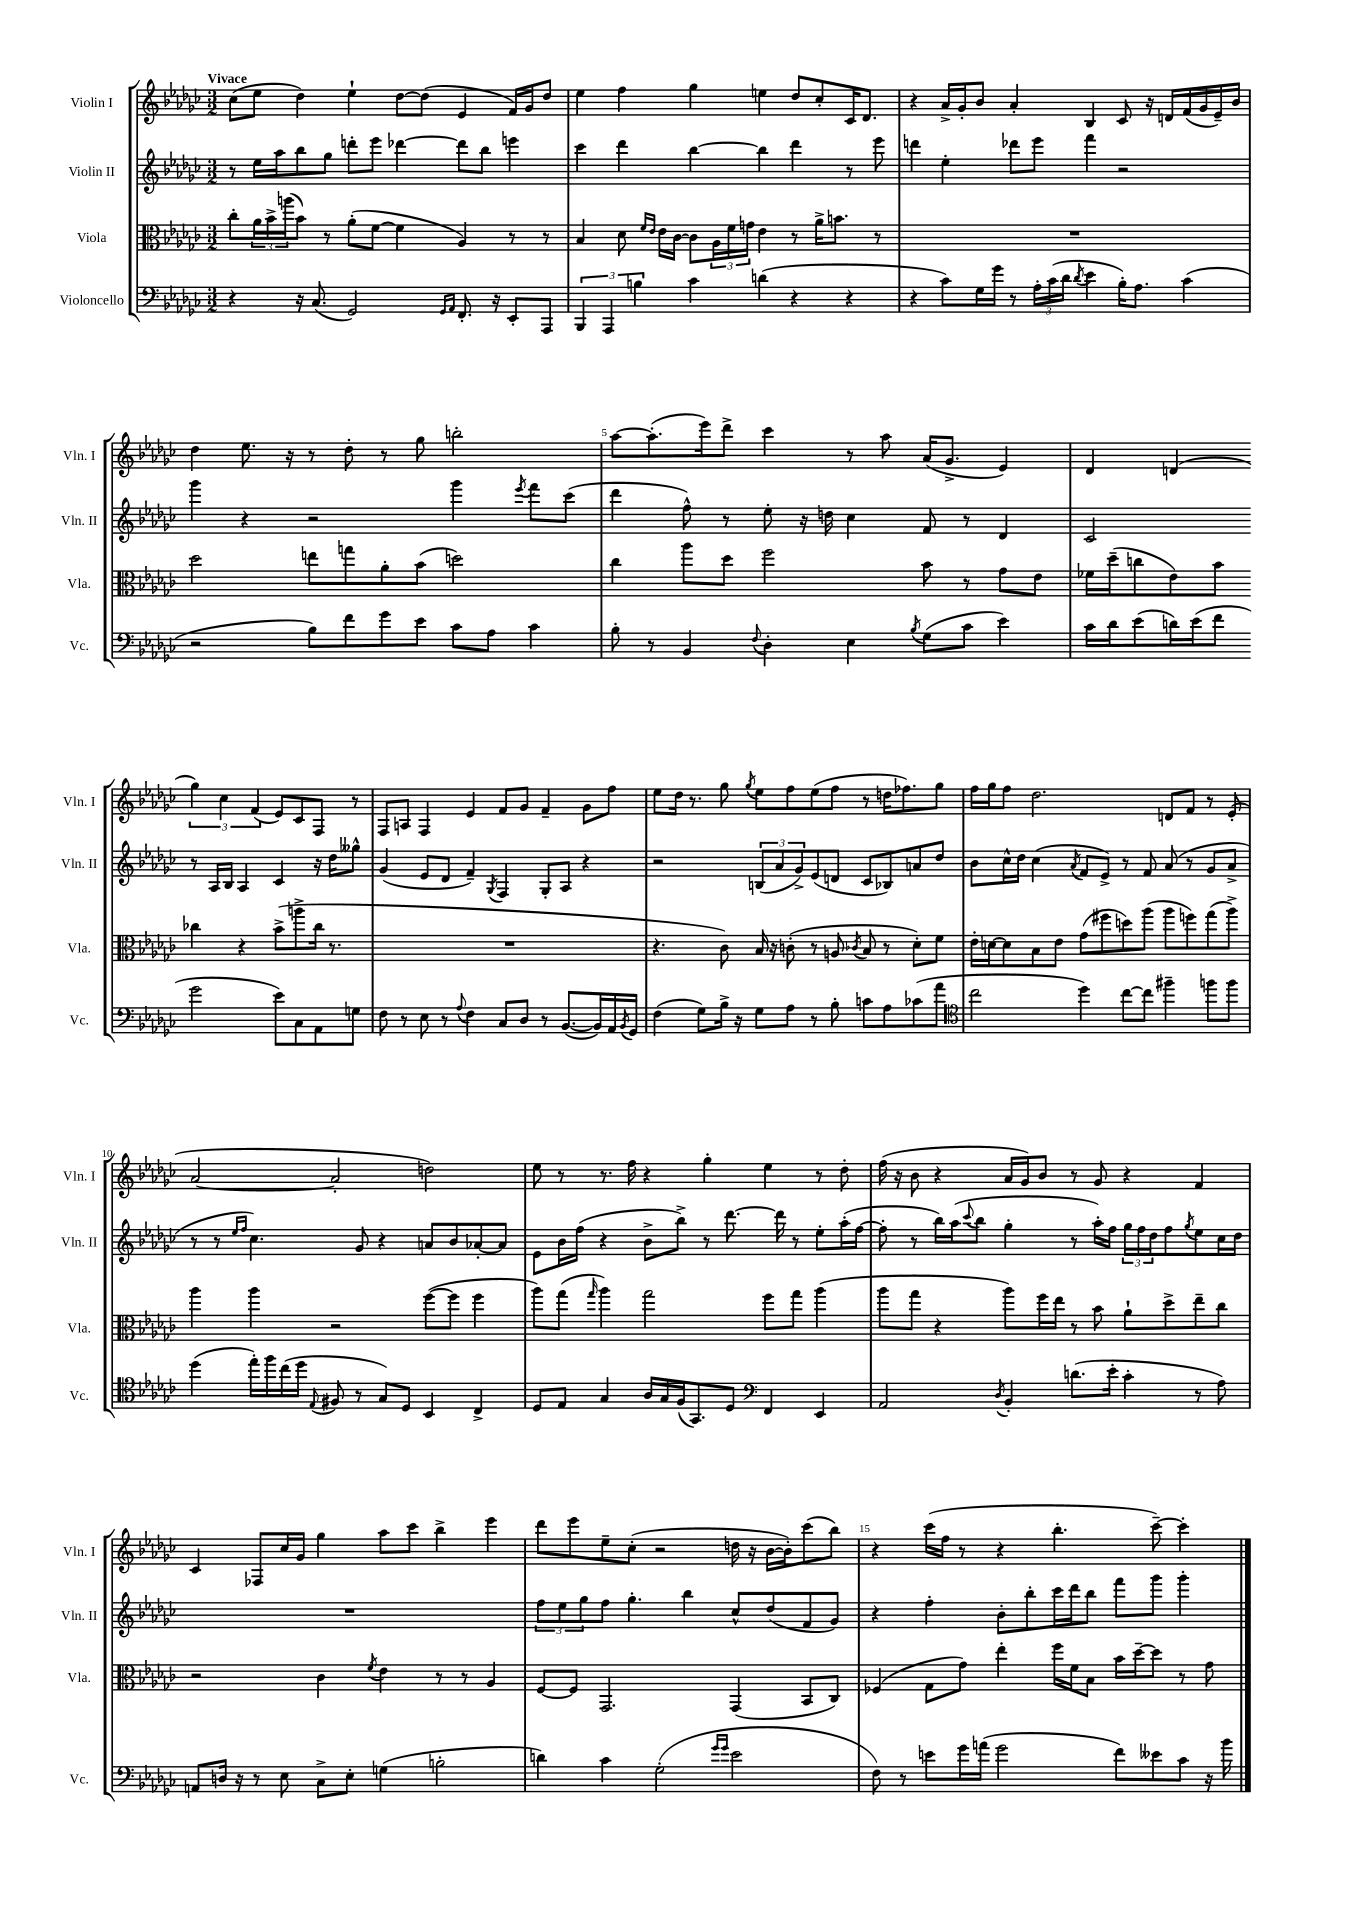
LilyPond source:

<<
\new StaffGroup <<
\new Staff = "s0" \with { instrumentName = "Violin I" shortInstrumentName = "Vln. I" } {
    \clef treble \key ges \major \numericTimeSignature \time 3/2 \tempo "Vivace"
    ces''8( ees''8 des''4) ees''4-! des''8~ des''8( ees'4 f'16) ges'16 des''8 |
    ees''4 f''4 ges''4 e''4 des''8 ces''8-. ces'16 des'8. |
    r4 aes'16-> ges'16-. bes'8 aes'4-. bes4 ces'8 r16 d'16 f'16( ges'16 ees'16--) bes'16 |
    des''4 ees''8. r16 r8 des''8-. r8 ges''8 b''2-. |
    aes''8~ aes''8.-.( ees'''16) des'''8-> ces'''4 r8 aes''8 aes'16( ges'8.-> ees'4) |
    des'4 d'4( \tuplet 3/2 { ges''4) ces''4 f'4( } ees'8) ces'8 f8 r8 |
    f8 a8 f4 ees'4 f'8 ges'8 f'4-- ges'8 f''8 |
    ees''8 des''16 r8. ges''8 \acciaccatura { ges''8 } ees''8 f''8 ees''8( f''8 r8 d''16 fes''8.) ges''8 |
    f''16 ges''16 f''8 des''2. d'8 f'8 r8 ees'8-.( |
    aes'2~ aes'2-. d''2) |
    ees''8 r8 r8. f''16 r4 ges''4-. ees''4 r8 des''8-. |
    f''16( r16 bes'8 r4 aes'16 ges'16) bes'8 r8 ges'8 r4 f'4 |
    ces'4 fes8 ces''16 ges'16 ges''4 aes''8 ces'''8 bes''4-> ees'''4 |
    des'''8 ees'''8 ees''8-- ces''8-.( r2 d''16 r16 bes'16~ bes'16-.) ces'''8( bes''8) |
    r4 ces'''16( f''16 r8 r4 bes''4.-. ces'''8~--) ces'''4-. \bar "|." |
}
\new Staff = "s1" \with { instrumentName = "Violin II" shortInstrumentName = "Vln. II" } {
    \clef treble \key ges \major \numericTimeSignature \time 3/2
    r8 ees''16 aes''16 bes''8 ges''8 d'''8-. ees'''8 des'''4~ des'''8 bes''8 e'''4 |
    ces'''4 des'''4 bes''4~ bes''4 des'''4 r8 ees'''8 |
    d'''4 ees''4-. des'''8 ees'''8 f'''4 r2 |
    ges'''4 r4 r2 ges'''4 \acciaccatura { ees'''8 } f'''8 ces'''8( |
    des'''4 f''8-^) r8 ees''8-. r16 d''16 ces''4 f'8 r8 des'4 |
    ces'2 r8 aes16 bes16 aes4 ces'4 r16 des''16 geses''8-^ |
    ges'4( ees'8 des'8 f'4--) \acciaccatura { ges8 } f4 ges8-. aes8 r4 |
    r2 \tuplet 3/2 { b8( aes'8 ges'8->) } ees'8( d'8 ces'8 bes8) a'8 des''8 |
    bes'8 ces''16-^ des''16 ces''4( \acciaccatura { aes'8 } f'8 ees'8->) r8 f'8 aes'8( r8 ges'8 aes'8-> |
    r8 r8 \grace { ees''16 f''16 } ces''4.) ges'8 r4 a'8 bes'8 aes'8~-. aes'8 |
    ees'8 bes'16 f''16( r4 bes'8-> bes''8->) r8 des'''8.~ des'''16 r8 ees''8-. aes''16-.( f''16~ |
    f''8-. r8 bes''16) aes''16( \appoggiatura { ces'''8 } bes''8 ges''4-. r8 aes''16-.) f''16 \tuplet 3/2 { ges''16 f''16 des''16 } f''8 \acciaccatura { ges''8 } ees''8 ces''16 des''16 |
    R1. |
    \tuplet 3/2 { f''8 ees''8 ges''8 } f''8 ges''4.-. bes''4 ces''8-^ des''8( f'8 ges'8) |
    r4 f''4-. bes'8-. bes''8-. ces'''16 des'''16 bes''8 f'''8 ges'''8 ges'''4-. \bar "|." |
}
\new Staff = "s2" \with { instrumentName = "Viola" shortInstrumentName = "Vla." } {
    \clef alto \key ges \major \numericTimeSignature \time 3/2
    ces''8-. \tuplet 3/2 { aes'16 bes'16-> a''16( } bes'8) r8 aes'8-.( f'8~ f'4 aes4) r8 r8 |
    bes4 des'8 \grace { f'16 ees'16 } ees'16 ces'16~ ces'8 \tuplet 3/2 { aes16 f'16 g'16 } ees'4 r8 aes'16-> b'8. r8 |
    R1. |
    des''2 e''8 g''8 aes'8-. bes'8( d''2) |
    ces''4 aes''8 des''8 f''2 bes'8 r8 ges'8 ees'8 |
    fes'16 des''16--( c''8 ees'8) bes'8 ces''4 r4 bes'8->( a''8-> ces''16 r8. |
    R1. |
    r4. ces'8) bes16 r16 c'8-.( r8 a8 \acciaccatura { ces'8 } bes8 r8 des'8-.) f'8 |
    ees'16-. d'16~ d'8 bes8 ees'8 ges'8( fis''8 d''8) aes''8( aes''8 f''8) ges''8( aes''8->) |
    aes''4 aes''4 r2 f''8~( f''8 f''4 |
    aes''8) ges''8( \grace { ges''16 } aes''4) ges''2 f''8 ges''8 aes''4( |
    aes''8 ges''8 r4 aes''8) f''16 ees''16 r8 bes'8 aes'8-! des''8-> ees''8-- ces''8 |
    r2 ces'4 \acciaccatura { f'8 } ees'4 r8 r8 aes4 |
    f8~ f8 ges,2. ges,4( bes,8 ces8) |
    fes4( ges8 ges'8) ees''4-. f''16 f'16 bes8 bes'16 des''16~-- des''8 r8 ges'8 \bar "|." |
}
\new Staff = "s3" \with { instrumentName = "Violoncello" shortInstrumentName = "Vc." } {
    \clef bass \key ges \major \numericTimeSignature \time 3/2
    r4 r16 ces8.( ges,2) \grace { ges,16 aes,16 } f,8.-. r16 ees,8-. aes,,8 |
    \tuplet 3/2 { bes,,4 aes,,4 b4 } ces'4 d'4( r4 r4 |
    r4 ces'8) ges16 ges'16 r8 \tuplet 3/2 { aes16-. ces'16( des'16 } \acciaccatura { des'8 } ees'4 bes16-.) aes8. ces'4( |
    r2 bes8) f'8 ges'8 ees'8 ces'8 aes8 ces'4 |
    bes8-. r8 bes,4 \appoggiatura { f8 } des4-. ees4 \acciaccatura { bes8 } ges8( ces'8 ees'4) |
    ces'16 des'16 ees'8( d'16) ees'16( f'8 ges'2 ees'8) ces8 aes,8 g8 |
    f8 r8 ees8 r8 \appoggiatura { aes8 } f4 ces8 des8 r8 bes,8.~( bes,16) aes,16 \acciaccatura { bes,8 } ges,16 |
    f4( ges8) bes16-> r16 ges8 aes8 r8 bes8-. c'8 aes8 ces'8( aes'8 |
    \clef tenor ces''2 des''4) ces''8~ ces''8 fis''4-- f''8 f''8 |
    des''4( ees''16-.) f''16 ces''16( des''16 \appoggiatura { ees8 } fis8 r8 ges8) des8 bes,4 ces4-> |
    des8 ees8 ges4 aes16 ges16 f16( ges,8.) des8 \clef bass f,4 ees,4 |
    aes,2 \acciaccatura { des8 } bes,4-. d'8.( ees'16-. ces'4-. r8 aes8) |
    a,8 d16 r16 r8 ees8 ces8-> ees8-. g4( b2-. |
    d'4) ces'4 ges2-.( \grace { ges'16 ges'16 } ees'2 |
    f8) r8 e'8 ges'16 a'16( ges'2 f'8) eeses'8 ces'8 r16 bes'16 \bar "|." |
}
>>
>>
\layout { \context { \Score \override BarNumber.break-visibility = ##(#f #t #t) barNumberVisibility = #(every-nth-bar-number-visible 5) } }
